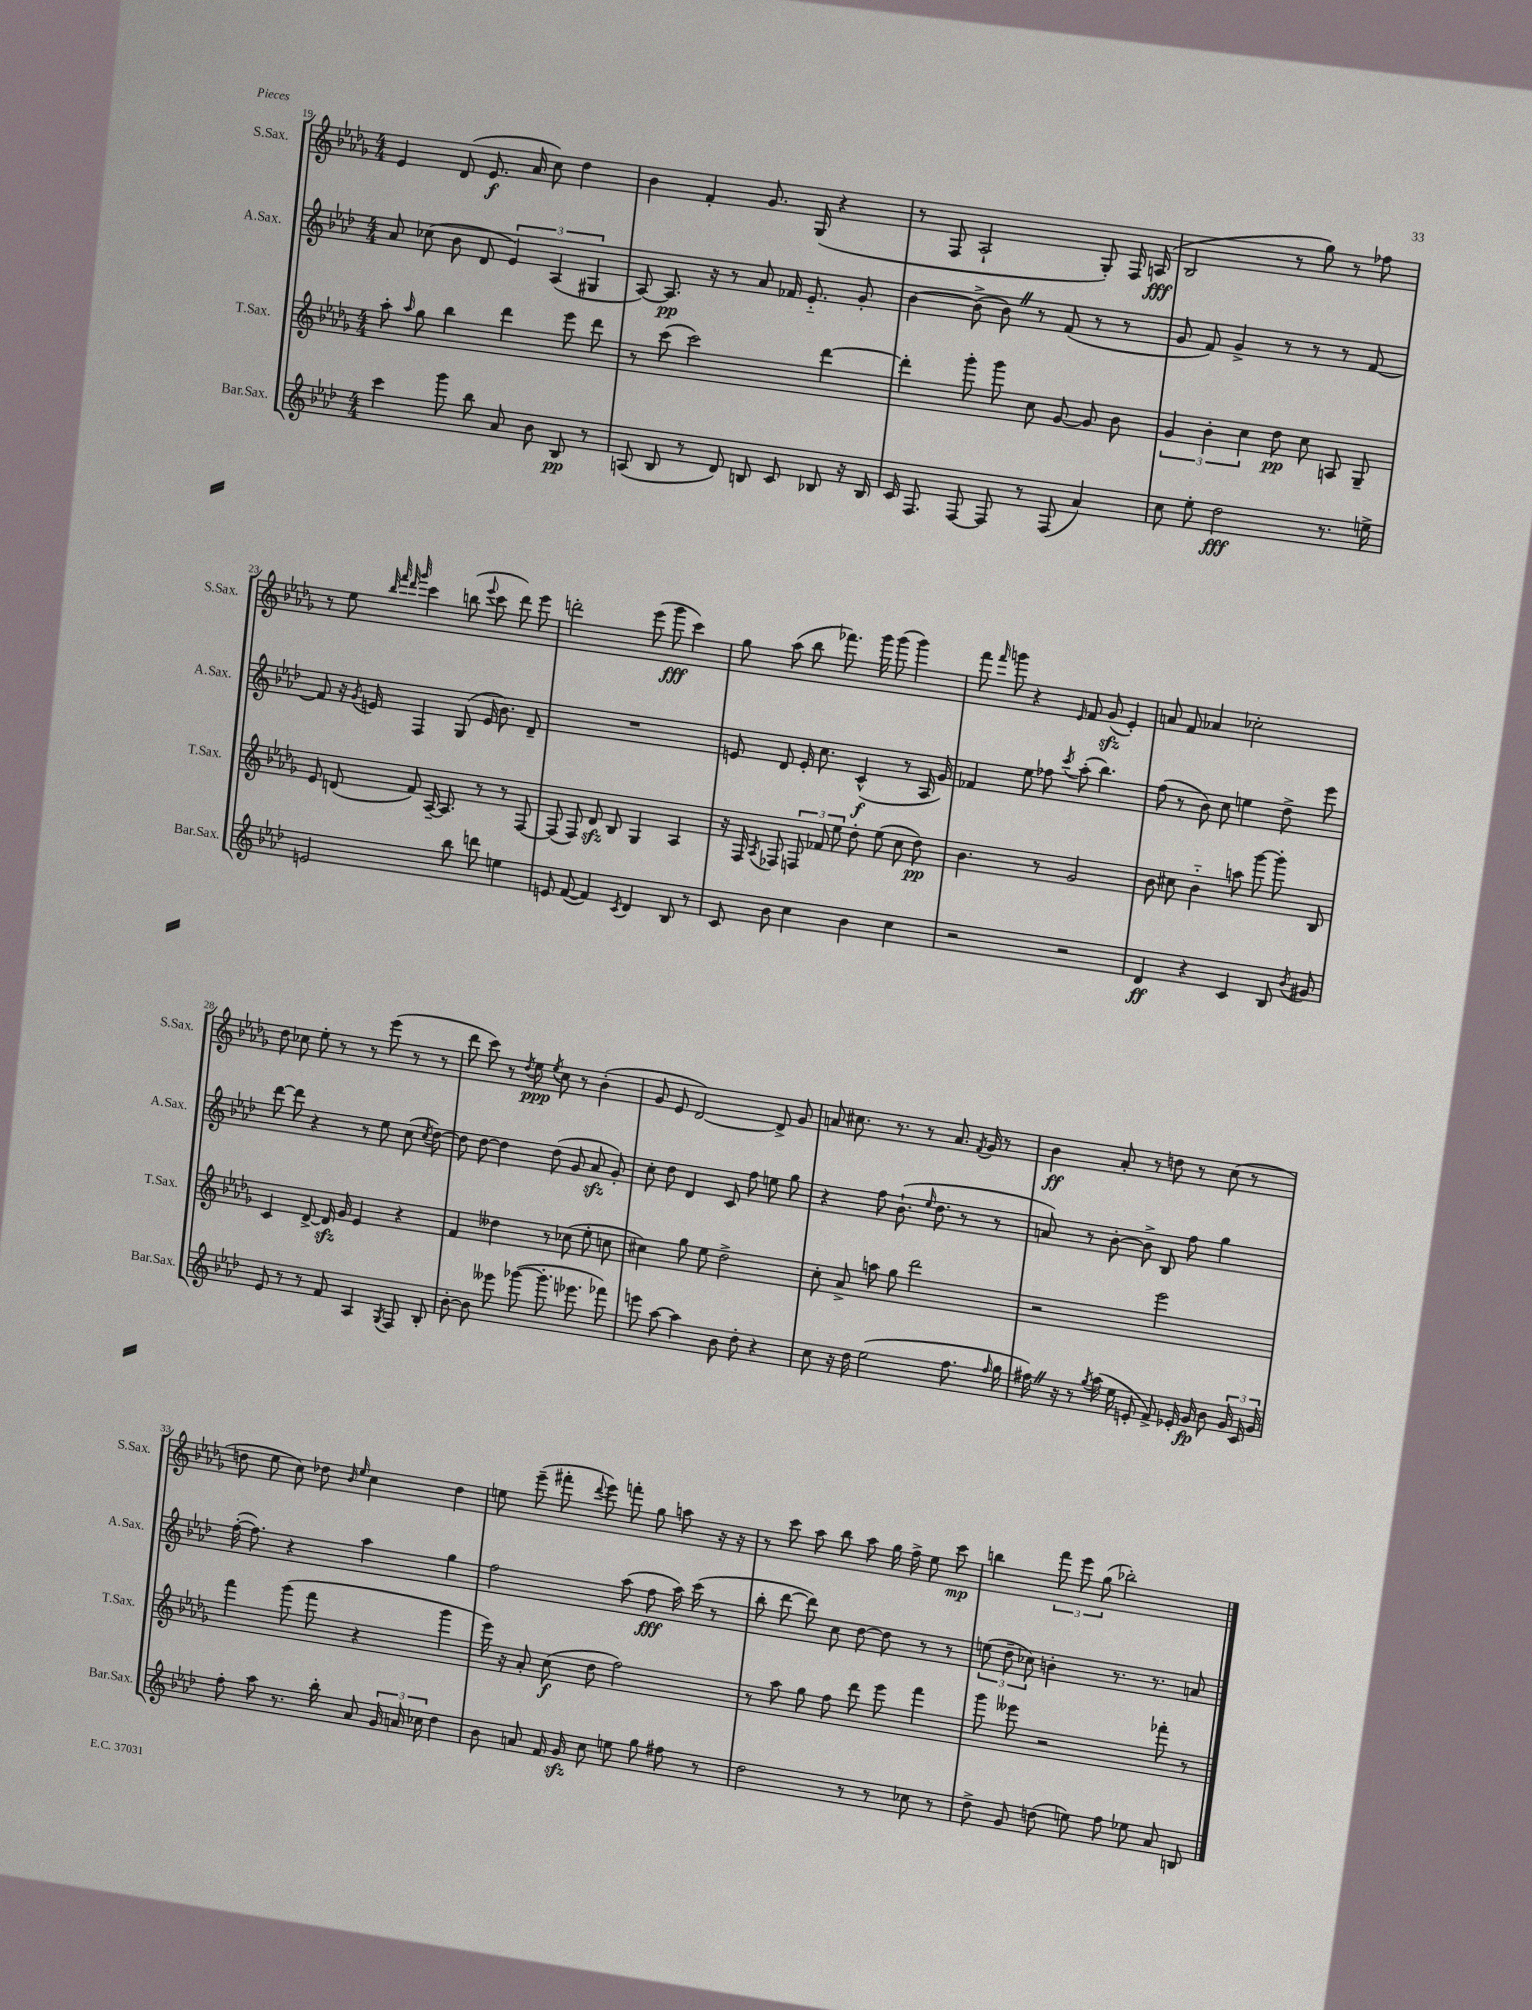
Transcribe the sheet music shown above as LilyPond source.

<<
\new StaffGroup <<
\new Staff = "s0" \with { instrumentName = "S.Sax." shortInstrumentName = "S.Sax." } {
    \clef treble \key des \major \numericTimeSignature \time 4/4
    \autoBeamOff ees'4 des'8( ees'8.\f aes'16 c''8) des''4 |
    bes'4 f'4-. ges'8. ges16( r4 |
    r8 f8 aes2-! ges8-.) f16 a16\fff( |
    bes2 r8 ges''8) r8 fes''8 |
    r8 ees''8 \grace { bes''32 f'''32 des'''32 ges'''32 } c'''4 b''8( \appoggiatura { ees'''8 } c'''8 des'''8) ees'''8 |
    d'''2-. ees'''8( ges'''8\fff c'''4) |
    ges''8 aes''8( bes''8 fes'''8.) ges'''16 ges'''8( ges'''4) |
    f'''8 \grace { f'''16 } g'''8 r4 \grace { ees'16 } f'8 ges'8\sfz( ees'4-.) |
    a'8 f'8 aes'4 ces''2-. |
    des''8 ces''8 ees''8-. r8 r8 ees'''8( r8 r8 |
    des'''8 c'''8) r8 \acciaccatura { des''8 } ees''8\ppp \acciaccatura { ees''8 } c''8 r8 bes'4-.( |
    ges'8 ees'8 des'2~) des'8-> ges'8 |
    a'8 cis''8. r8. r8 a'8. \acciaccatura { f'8 } ges'16 r8 |
    bes'4\ff aes'8-. r8 d''8 r8 c''8( r8 |
    d''8 ees''8 c''8) des''8 \grace { bes'16 ees''16 } c''4 des''4 |
    e''8 ees'''8--( fis'''8-. \appoggiatura { des'''8 } ees'''8) f'''8-. ges''8 a''8 r16 r16 |
    r8 c'''8 aes''8 bes''8 aes''8 ges''16 f''16-> ees''8 c'''8\mp |
    b''4 \tuplet 3/2 { f'''8 ees'''8 ges''8( } bes''2-.) \bar "|." |
}
\new Staff = "s1" \with { instrumentName = "A.Sax." shortInstrumentName = "A.Sax." } {
    \clef treble \key aes \major \numericTimeSignature \time 4/4
    \autoBeamOff aes'8 ces''8( bes'8 des'8 \tuplet 3/2 { ees'4) aes4( gis4 } |
    aes8~) aes8.\pp r16 r8 aes'8 fes'16 ees'8.-_ g'8-. |
    bes'4~ bes'8->( bes'8) \once \override BreathingSign.text = \markup { \musicglyph "scripts.caesura.straight" } \breathe r8 f'8( r8 r8 |
    g'8 f'8) g'4-> r8 r8 r8 f'8~ |
    f'8 r16 \acciaccatura { g'8 } e'16 f4 g8( e'16 bes'8.) des'8-- |
    R1 |
    e'8 des'8 e'16-. c''8. c'4-^\f( r8 aes16 g'16) |
    fes'4 ees''8 fes''8 \acciaccatura { c'''8 } aes''8-.( bes''4.) |
    f''8( r8 bes'8) c''8 e''4 des''8-> ees'''8 |
    des'''8~ des'''8 r4 r8 ees''8 c''8( \acciaccatura { c''8 } des''8~) |
    des''8 des''8~ des''4 des''8( g'8 aes'8\sfz g'8-.) |
    c''8-. des''8 des'4 c'8 f''8 e''8 g''8 |
    r4 f''8 bes'8.-!( \grace { ees''16 } des''8. r8 r8 |
    a'8) r8 bes'8~-. bes'8-> bes8 f''8 g''4 |
    f''16~-.( f''8.) r4 aes''4 g''4 |
    f''2 aes''8( f''8\fff aes''16) c'''16( r8 |
    bes''8-. des'''8~ des'''8) c''8 des''8~ des''8 r8 r8 |
    \tuplet 3/2 { e''8( des''8-- ces''8) } b'4-. r8. r8. a'8 \bar "|." |
}
\new Staff = "s2" \with { instrumentName = "T.Sax." shortInstrumentName = "T.Sax." } {
    \clef treble \key des \major \numericTimeSignature \time 4/4
    \autoBeamOff aes''8-. \grace { aes''16 } ges''8 bes''4 des'''4 ees'''8 des'''8 |
    r8 c'''8( c'''2) des'''4~ |
    des'''4-. ges'''8-. ges'''8 c''8 ges'8~ ges'8 bes'8 |
    \tuplet 3/2 { ges'4 bes'4-. c''4 } des''8\pp c''8 a8 ges8-- |
    ees'8 d'8( f'8) aes16~-- aes8. r8 r8 f8~ |
    f8( f8) des'8\sfz bes8 ges4 aes4 |
    r16 f16 \acciaccatura { aes8 } fes8 \tuplet 3/2 { f8 fes'8 ees''8 } des''8-. ees''8( c''8 des''8\pp) |
    bes'4. r8 ges'2 |
    bes'8 cis''8 bes'4-_ a''8 ges'''8~ ges'''8-. bes8 |
    c'4 des'8~-> des'16\sfz ges'16 ees'4 r4 |
    f'4 deses''4 r8 ces''8( ees''8-. c''8 |
    cis''4) ges''8 ees''8 des''2-> |
    c''8-. aes'8-> a''8 ges''8 des'''2 |
    r2 ees'''2 |
    f'''4 ges'''8( f'''8 r4 ges'''4 |
    ees'''16) r16 aes'8-. c''8\f( des''8 f''2) |
    r8 aes''8 ges''8 f''8 des'''8 ees'''8 f'''4 |
    ges'''8 eeses'''8 r2 fes'''8-. r8 \bar "|." |
}
\new Staff = "s3" \with { instrumentName = "Bar.Sax." shortInstrumentName = "Bar.Sax." } {
    \clef treble \key aes \major \numericTimeSignature \time 4/4
    \autoBeamOff c'''4 g'''8 bes''8 aes'8 bes'8 bes8\pp r8 |
    a8( bes8 r8 des'8) b8 c'8 bes8 r16 bes16 |
    c'16 f8. f8~ f8 r8 f8( aes'4) |
    c''8 ees''8-. des''2\fff r8. e''16-> |
    e'2 bes''8 d'''8 e''4 |
    e'8 f'8~( f'4) \acciaccatura { c'8 } des'4 bes8 r8 |
    c'8 bes'8 c''4 bes'4 c''4 |
    r2 r2 |
    des'4\ff r4 c'4 bes8 \acciaccatura { bes'8 } gis'8 |
    ees'8 r8 r8 f'8 aes4 \acciaccatura { g8 } f8 bes8-. |
    bes'8~-. bes'8 eeses'''8 ges'''8~( ges'''8.-. ees'''8. fes'''8) |
    e'''8 aes''8~ aes''4 bes'8 des''8-. r4 |
    c''8 r16 des''16 ees''2( f''8. \grace { f''16 } g''16 |
    fis''16) \once \override BreathingSign.text = \markup { \musicglyph "scripts.caesura.straight" } \breathe r16 r8 \acciaccatura { g''8 } aes''16( ees''16 e'8-. f'8->) ees'16-. g'16\fp bes'8 \tuplet 3/2 { g'16 c'16 g'16 } |
    f''8-. aes''8 r8. bes''16-. aes'8 \tuplet 3/2 { g'16 a'16 ces''16 } des''4 |
    bes'8 a'8 f'16 g'16\sfz c''8 e''8 g''8 fis''8 r8 |
    des''2 r8 r8 ces''8 r8 |
    des''8-> g'8 d''8( e''8) f''8 ees''8 aes'8 b8 \bar "|." |
}
>>
>>
\layout { \context { \Score currentBarNumber = #19 } }
